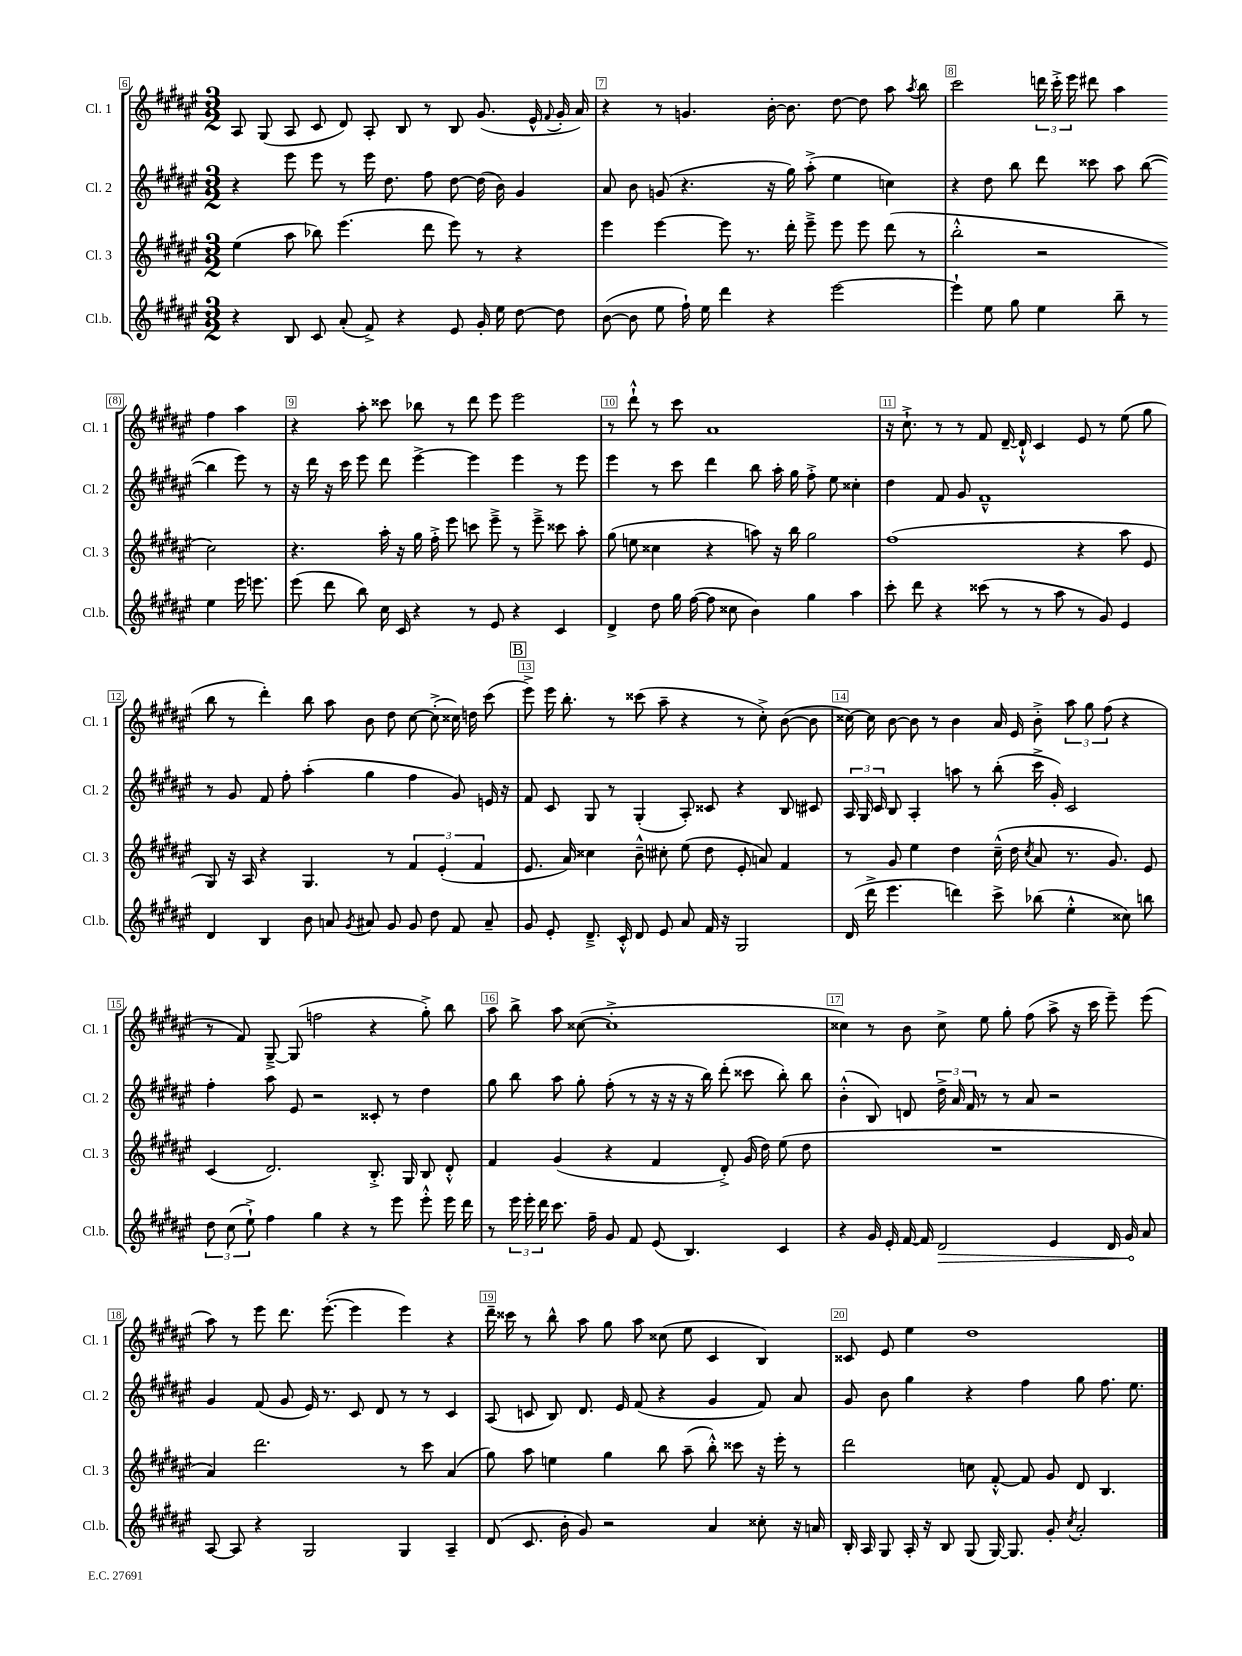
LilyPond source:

<<
\new StaffGroup <<
\new Staff = "s0" \with { instrumentName = "Cl. 1" shortInstrumentName = "Cl. 1" } {
    \clef treble \key fis \major \numericTimeSignature \time 3/2
    \autoBeamOff ais8 gis8( ais8 cis'8 dis'8) ais8-. b8 r8 b8 gis'8.( eis'16-^ \appoggiatura { fis'8 } gis'16-. ais'16) |
    r4 r8 g'4. b'16~-. b'8. dis''8~ dis''8 ais''8 \acciaccatura { ais''8 } b''8 |
    cis'''2 \tuplet 3/2 { d'''16 cis'''16-.-> eis'''16 } dis'''8 ais''4 fis''4 ais''4 |
    r4 ais''8-. cisis'''8 bes''8 r8 dis'''8 eis'''8 eis'''2 |
    r8 dis'''8-!-^ r8 cis'''8 ais'1 |
    r16 cis''8.-!-> r8 r8 fis'8 dis'16~-- dis'16-!-^ cis'4 eis'8 r8 eis''8( gis''8 |
    b''8 r8 dis'''4-.) b''8 ais''8 b'8 dis''8 cis''8~ cis''8-.->( cisis''16) d''16 cis'''8( |
    \mark \markup { \box "B" } eis'''8->) eis'''16 b''8.-. r8 cisis'''8( ais''8-- r4 r8 cis''8-.->) b'8~( b'8 |
    cisis''16~) cisis''16 b'8~ b'8 r8 b'4 ais'16 eis'16 b'8-.-> \tuplet 3/2 { ais''8 gis''8 fis''8( } r4 |
    r8 fis'8) gis8~---> gis8( f''2 r4 gis''8-.->) b''8 |
    ais''8 b''8-> ais''8 cisis''8~( cisis''1-.-> |
    cisis''4) r8 b'8 cisis''8-> eis''8 gis''8-. fis''8( ais''8-> r16 cis'''16 eis'''8--) eis'''8( |
    ais''8) r8 eis'''8 dis'''8. eis'''8.~-.( eis'''4 eis'''4) r4 |
    dis'''16-- cisis'''16 r8 b''8-^ ais''8 gis''8 ais''8 cisis''8( eis''8 cis'4 b4) |
    cisis'8 eis'8 eis''4 dis''1 \bar "|." |
}
\new Staff = "s1" \with { instrumentName = "Cl. 2" shortInstrumentName = "Cl. 2" } {
    \clef treble \key fis \major \numericTimeSignature \time 3/2
    \autoBeamOff r4 eis'''8 eis'''8 r8 eis'''16 dis''8. fis''8 dis''8~ dis''16( b'16) gis'4 |
    ais'8 b'8 g'8( r4. r16 gis''16) ais''8-.->( eis''4 c''4) |
    r4 dis''8 b''8 dis'''8 cisis'''8 ais''8 b''8~( b''4 eis'''8) r8 |
    r16 dis'''16 r16 cis'''16 eis'''8 dis'''8 eis'''4~-> eis'''4 eis'''4 r8 eis'''8 |
    eis'''4 r8 cis'''8 dis'''4 b''8 ais''16-. gis''16 fis''8-.-> eis''8 cisis''4-. |
    dis''4 fis'8 gis'8 fis'1---^ |
    r8 gis'8 fis'8 fis''8-. ais''4-.( gis''4 fis''4 gis'8) e'16 r16 |
    \mark \markup { \box "B" } fis'8 cis'8 gis8 r8 gis4-.( ais8-.) cisis'8 r4 b8 cis'8 |
    \tuplet 3/2 { ais16 gis16 cis'16 } b8 ais4-. a''8 r8 b''8-.( cis'''16-> gis'16-.) cis'2 |
    fis''4-. ais''8 eis'8 r2 cisis'8-. r8 dis''4 |
    gis''8 b''8 ais''8 gis''8-. fis''8-.( r8 r16 r16 r16 b''16) dis'''8-.( cisis'''8 b''8-.) b''8 |
    b'4-.-^( b8) d'8 \tuplet 3/2 { dis''16-> ais'16 fis'16 } r8 r8 ais'8 r2 |
    gis'4 fis'8( gis'8 eis'16) r8. cis'8 dis'8 r8 r8 cis'4 |
    ais8( c'8 b8) dis'8. eis'16 fis'8( r4 gis'4 fis'8) ais'8 |
    gis'8 b'8 gis''4 r4 fis''4 gis''8 fis''8. eis''8. \bar "|." |
}
\new Staff = "s2" \with { instrumentName = "Cl. 3" shortInstrumentName = "Cl. 3" } {
    \clef treble \key fis \major \numericTimeSignature \time 3/2
    \autoBeamOff eis''4( ais''8 bes''8) eis'''4.( dis'''8 eis'''8) r8 r4 |
    eis'''4 eis'''4~ eis'''8 r8. dis'''16-. eis'''8---> eis'''8 eis'''8 dis'''8( r8 |
    b''2-.-^ r2 cis''2) |
    r4. ais''16-. r16 gis''16 fis''16-.-> eis'''8 c'''8 eis'''8---> r8 eis'''8---> cisis'''8 ais''8-. |
    gis''8( e''8 cisis''4 r4 a''8) r16 b''16 gis''2 |
    fis''1( r4 ais''8 eis'8 |
    gis8) r16 ais16 r4 gis4. r8 \tuplet 3/2 { fis'4 eis'4-.( fis'4 } |
    \mark \markup { \box "B" } eis'8. ais'16) cisis''4 b'8---^ cis''8-. eis''8( dis''8 eis'8-. a'8) fis'4 |
    r8 gis'8 eis''4 dis''4 cis''16---^( dis''16 \acciaccatura { cis''8 } ais'8 r8. gis'8.) eis'8 |
    cis'4( dis'2.) b8.-.-> gis16 b8 dis'8-.-^ |
    fis'4 gis'4( r4 fis'4 dis'8-.->) gis'16( dis''16) eis''8( dis''8 |
    R1. |
    ais'4) dis'''2. r8 cis'''8 ais'4( |
    gis''8) ais''8 e''4 gis''4 b''8 ais''8--( b''8-.-^) cisis'''8 r16 eis'''16-. r8 |
    dis'''2 c''8 fis'8~-.-^ fis'8 gis'8 dis'8 b4. \bar "|." |
}
\new Staff = "s3" \with { instrumentName = "Cl.b." shortInstrumentName = "Cl.b." } {
    \clef treble \key fis \major \numericTimeSignature \time 3/2
    \autoBeamOff r4 b8 cis'8 ais'8-.( fis'8->) r4 eis'8 gis'16-. eis''16 dis''8~ dis''8 |
    b'8~( b'8 eis''8 fis''16-!) eis''16 dis'''4 r4 eis'''2~ |
    eis'''4-! eis''8 gis''8 eis''4 b''8-- r8 eis''4 eis'''16 e'''8. |
    eis'''8( dis'''8 b''8) cis''16 cis'16 r4 r8 eis'8 r4 cis'4 |
    dis'4-> dis''8 gis''16 fis''16~( fis''8 cisis''8 b'4) gis''4 ais''4 |
    cis'''8-. dis'''8 r4 cisis'''8( r8 r8 ais''8 r8 gis'8) eis'4 |
    dis'4 b4 b'8 a'8 \acciaccatura { gis'8 } ais'8 gis'8 gis'8 dis''8 fis'8 ais'8-- |
    \mark \markup { \box "B" } gis'8 eis'8-. dis'8.---> cis'16-.-^ dis'8 eis'8 ais'8 fis'16 r16 gis2 |
    dis'16( dis'''16-> eis'''4. d'''4) cis'''8-> bes''8( eis''4-.-^ cisis''8) b''8 |
    \tuplet 3/2 { dis''8 cis''8( eis''8-!->) } fis''4 gis''4 r4 r8 eis'''8 eis'''8-.-^ eis'''16 dis'''16 |
    r8 \tuplet 3/2 { eis'''16 eis'''16-. dis'''16 } cis'''8. fis''16-- gis'8 fis'8 eis'8( b4.) cis'4 |
    r4 gis'16 eis'16-. fis'16~ fis'16 \once \override Hairpin.circled-tip = ##t dis'2\> eis'4 dis'16 gis'16\! ais'8 |
    ais8~ ais8 r4 gis2 gis4 ais4-- |
    dis'8( cis'8. b'16-. gis'8) r2 ais'4 cisis''8-. r16 a'16 |
    b16-. ais16 gis8 ais16-. r16 b8 gis8( gis16~) gis8. gis'8-. \acciaccatura { cis''8 } ais'2-. \bar "|." |
}
>>
>>
\layout { \context { \Score currentBarNumber = #6 \override BarNumber.break-visibility = ##(#f #t #t) barNumberVisibility = #all-bar-numbers-visible \override BarNumber.stencil = #(make-stencil-boxer 0.1 0.3 ly:text-interface::print) } }
